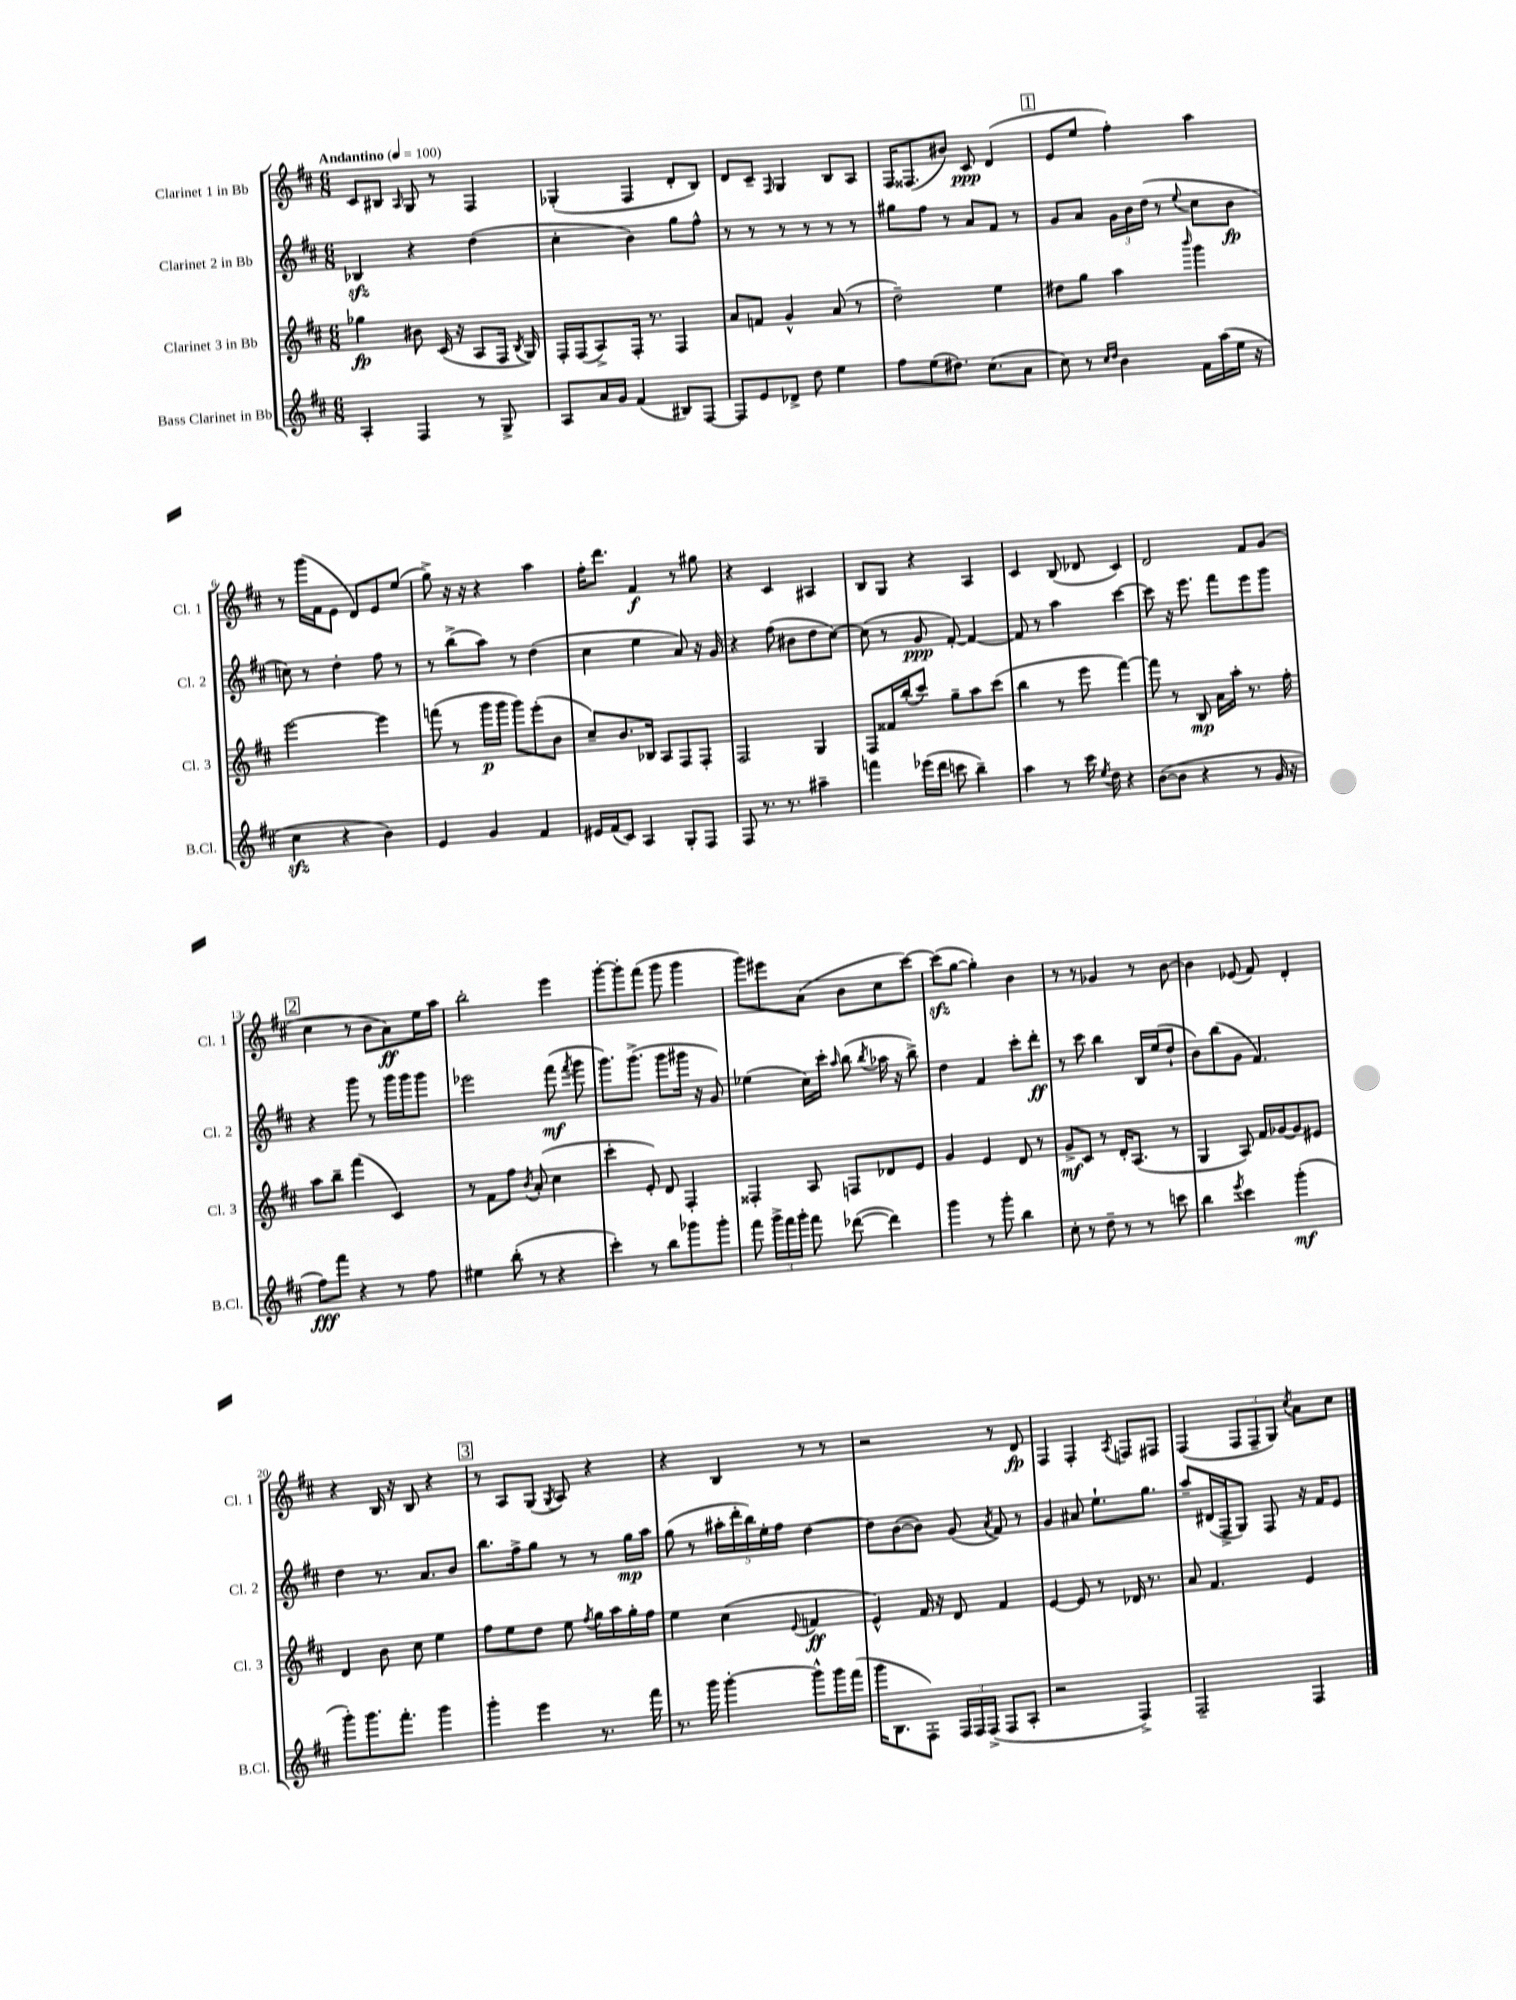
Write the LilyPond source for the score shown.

<<
\new StaffGroup <<
\new Staff = "s0" \with { instrumentName = "Clarinet 1 in Bb" shortInstrumentName = "Cl. 1" } {
    \clef treble \key d \major \numericTimeSignature \time 6/8 \tempo "Andantino" 4 = 100
    \autoBeamOff cis'8[ bis8] \grace { a16 } g8 r8 fis4 |
    ges4-.( fis4 d'8[-. b8]) |
    d'8[ cis'8]-- \grace { fis16 } g4 b8[ a8] |
    fis16[ fisis8.( bis'8]) cis'8\ppp d'4( |
    \mark \markup { \box "1" } e'8[ e''8] fis''4-.) a''4 |
    r8 g'''16[( fis'16 e'8] d'8[) e'8 e''8]( |
    g''8->) r16 r16 r4 a''4 |
    fis''16[-. d'''8.] fis'4\f r8 gis''8 |
    r4 cis'4 ais4 |
    b8[ g8] r4 a4 |
    cis'4 b8( des'8 cis'4) |
    d'2 fis'8[ g'8]( |
    \mark \markup { \box "2" } cis''4 r8 b'8[ a'8\ff) e''16 a''16] |
    b''2-. e'''4 |
    g'''8[~-. g'''8-. fis'''8]( g'''8 g'''4 |
    g'''8[) eis'''8 a'8]( b'8[ cis''8 cis'''8]~) |
    cis'''8[\sfz( g''8]~ g''4-.) b'4 |
    r8 r8 ges'4 r8 b'8~ |
    b'4 ees'8( fis'8) d'4-. |
    r4 b16 r16 b8 r4 |
    \mark \markup { \box "3" } r8 a8[ g8]( \acciaccatura { g8 } a8) r4 |
    r4 b4 r8 r8 |
    r2 r8 d'8\fp |
    fis4 fis4-. \acciaccatura { a8 } f8[ fis8] |
    fis4( \tuplet 3/2 { fis8[ fis8-- g8]) } \acciaccatura { cis''8 } a'8[ cis''8] \bar "|." |
}
\new Staff = "s1" \with { instrumentName = "Clarinet 2 in Bb" shortInstrumentName = "Cl. 2" } {
    \clef treble \key d \major \numericTimeSignature \time 6/8
    \autoBeamOff bes4\sfz r4 d''4( |
    cis''4-. b'4) g''8[ fis''8]-^ |
    r8 r8 r8 r8 r8 r8 |
    gis''8[ fis''8] r8 a'8[ fis'8] r8 |
    \mark \markup { \box "1" } g'8[ a'8] \tuplet 3/2 { g'16[ b'16 d''16]( } r8 \appoggiatura { e''8 } cis''8[ b'8]\fp |
    c''8) r8 d''4-. fis''8 r8 |
    r8 b''8[->( a''8]) r8 d''4( |
    cis''4 e''4 a'8) r16 g'16 |
    r4 fis''8( bis'8[ d''8 cis''8]~) |
    cis''8( r8 g'8\ppp fis'8~-.) fis'4~ |
    fis'8 r8 a''4 cis'''4~ |
    cis'''8 r16 e'''8. fis'''8[ e'''8 g'''8] |
    \mark \markup { \box "2" } r4 g'''8 r8 g'''16[ g'''16 g'''8] |
    ees'''2 fis'''8\mf( \acciaccatura { fis'''8 } g'''8 |
    g'''8.[) g'''8.]->( g'''8[ gis'''16] r16 g'8) |
    ees''4( cis''16[) cis'''16]-. \grace { a''16 } b''8( \acciaccatura { b''8 } aes''16 r16 b''8->) |
    d''4 fis'4 cis'''8[-. d'''8]-.\ff |
    r8 cis'''8 b''4 b16[ e''16( d''8]-! |
    b'8[) b''8( g'8] fis'4.) |
    d''4 r8. a'8.[ b'8] |
    \mark \markup { \box "3" } b''8.[ fis''16-> g''8] r8 r8 g''16[\mp a''16] |
    g''8( r8 \tuplet 5/4 { ais''16[-. d'''16-. b''16) e''16-. fis''16] } d''4~ |
    d''8[ b'8~( b'8]) g'8( \acciaccatura { a'8 } fis'8) r8 |
    g'4 ais'8 e''8.[-! g''8.] |
    a''8[-- dis'16( fis16-> g8]) fis8 r16 fis'16[ e'8] \bar "|." |
}
\new Staff = "s2" \with { instrumentName = "Clarinet 3 in Bb" shortInstrumentName = "Cl. 3" } {
    \clef treble \key d \major \numericTimeSignature \time 6/8
    \autoBeamOff ges''4\fp bis'8 cis'16( r16 a8[ fis16] \acciaccatura { b8 } g16) |
    fis16[-. fis16( a8->) fis16]-. r8. fis4 |
    a'8[ f'8] g'4-^ a'8( r8 |
    d''2--) e''4 |
    \mark \markup { \box "1" } dis''8[ g''8] a''4 \grace { b'''16 } g'''4 |
    e'''2~ e'''4 |
    f'''8( r8 g'''16[\p g'''16] g'''8[) e'''8-.( b'8] |
    cis''8[--) b'8. bes16] a8[ fis8 fis8]-. |
    fis2 g4 |
    fis8[ fisis'16 b''16-.( cis'''8]) g''8[-- a''8 cis'''8]( |
    b''4 r8 e'''8 fis'''4~) |
    fis'''8 r8 b8\mp a'16[ a''16]-. r8. fis''16-. |
    \mark \markup { \box "2" } a''8[ b''8]-- fis'''4( cis'4) |
    r8 fis'8[ fis''8] \acciaccatura { b'8 } a'8-.( cis''4 |
    cis'''4-. e'8-.) d'8 fis4-. |
    fisis4-. a8 f8[ des'8 e'8] |
    g'4 e'4 d'8 r8 |
    g'8[->\mf cis'8] r8 d'16[-. a8.]( r8 |
    g4 a8) fis'16[ ges'16~ ges'8 eis'8] |
    d'4 b'8 cis''8 e''4 |
    \mark \markup { \box "3" } fis''8[ e''8 d''8] e''8 \acciaccatura { fis''8 } g''16[ a''16 g''16-. fis''16] |
    e''4 cis''4( \appoggiatura { e'8 } f'4\ff |
    e'4-^) fis'16 r16 d'8 fis'4 |
    e'4~ e'8 r8 des'16 r8. |
    a'8 fis'4. e'4 \bar "|." |
}
\new Staff = "s3" \with { instrumentName = "Bass Clarinet in Bb" shortInstrumentName = "B.Cl." } {
    \clef treble \key d \major \numericTimeSignature \time 6/8
    \autoBeamOff a4-. fis4 r8 g8-> |
    a8[ a'16 g'16] fis'4( bis8[) fis8]~ |
    fis8[ e'8 des'8]-> d''8 e''4 |
    fis''8[ e''8( dis''8.]) cis''8.[( a'8] |
    \mark \markup { \box "1" } cis''8) r8 \grace { cis''16[ d''16] } b'4 fis'16[ a''16( e''16] r16 |
    cis''4\sfz r4 b'4) |
    e'4 g'4 fis'4 |
    eis'16[ fis'16( cis'8]) a4 g8[-. fis8] |
    fis8 r8. r8. ais''4-- |
    f'''4 ees'''16[( d'''16] c'''8 b''4--) |
    a''4 r8 cis'''16 \acciaccatura { e''8 } d''16 r4 |
    b'8[~( b'8] r4 r8 g'16 r16 |
    \mark \markup { \box "2" } fis''8[\fff) fis'''8] r4 r8 fis''8 |
    eis''4 b''8-.( r8 r4 |
    cis'''4-.) r8 b''8[ ges'''8 ges'''8]-. |
    fis'''8 \tuplet 3/2 { g'''16[-> fis'''16 g'''16]-. } fis'''8 des'''8~( des'''4) |
    g'''4 r8 g'''8-. b''4 |
    cis''8-. r8 d''8-- r8 r8 c'''8 |
    b''4 \acciaccatura { e'''8 } cis'''4 g'''4-.\mf( |
    g'''8[-.) g'''8. fis'''8.]-. g'''4 |
    \mark \markup { \box "3" } g'''4-. e'''4 r8. fis'''16 |
    r8. g'''16 g'''4~-. g'''8[-^ g'''16 fis'''16]( |
    g'''16[ b8. fis8]-.) \tuplet 3/2 { fis16[ fis16 fis16]->( } fis8[ a8]-. |
    r2 fis4->) |
    fis2-- fis4 \bar "|." |
}
>>
>>
